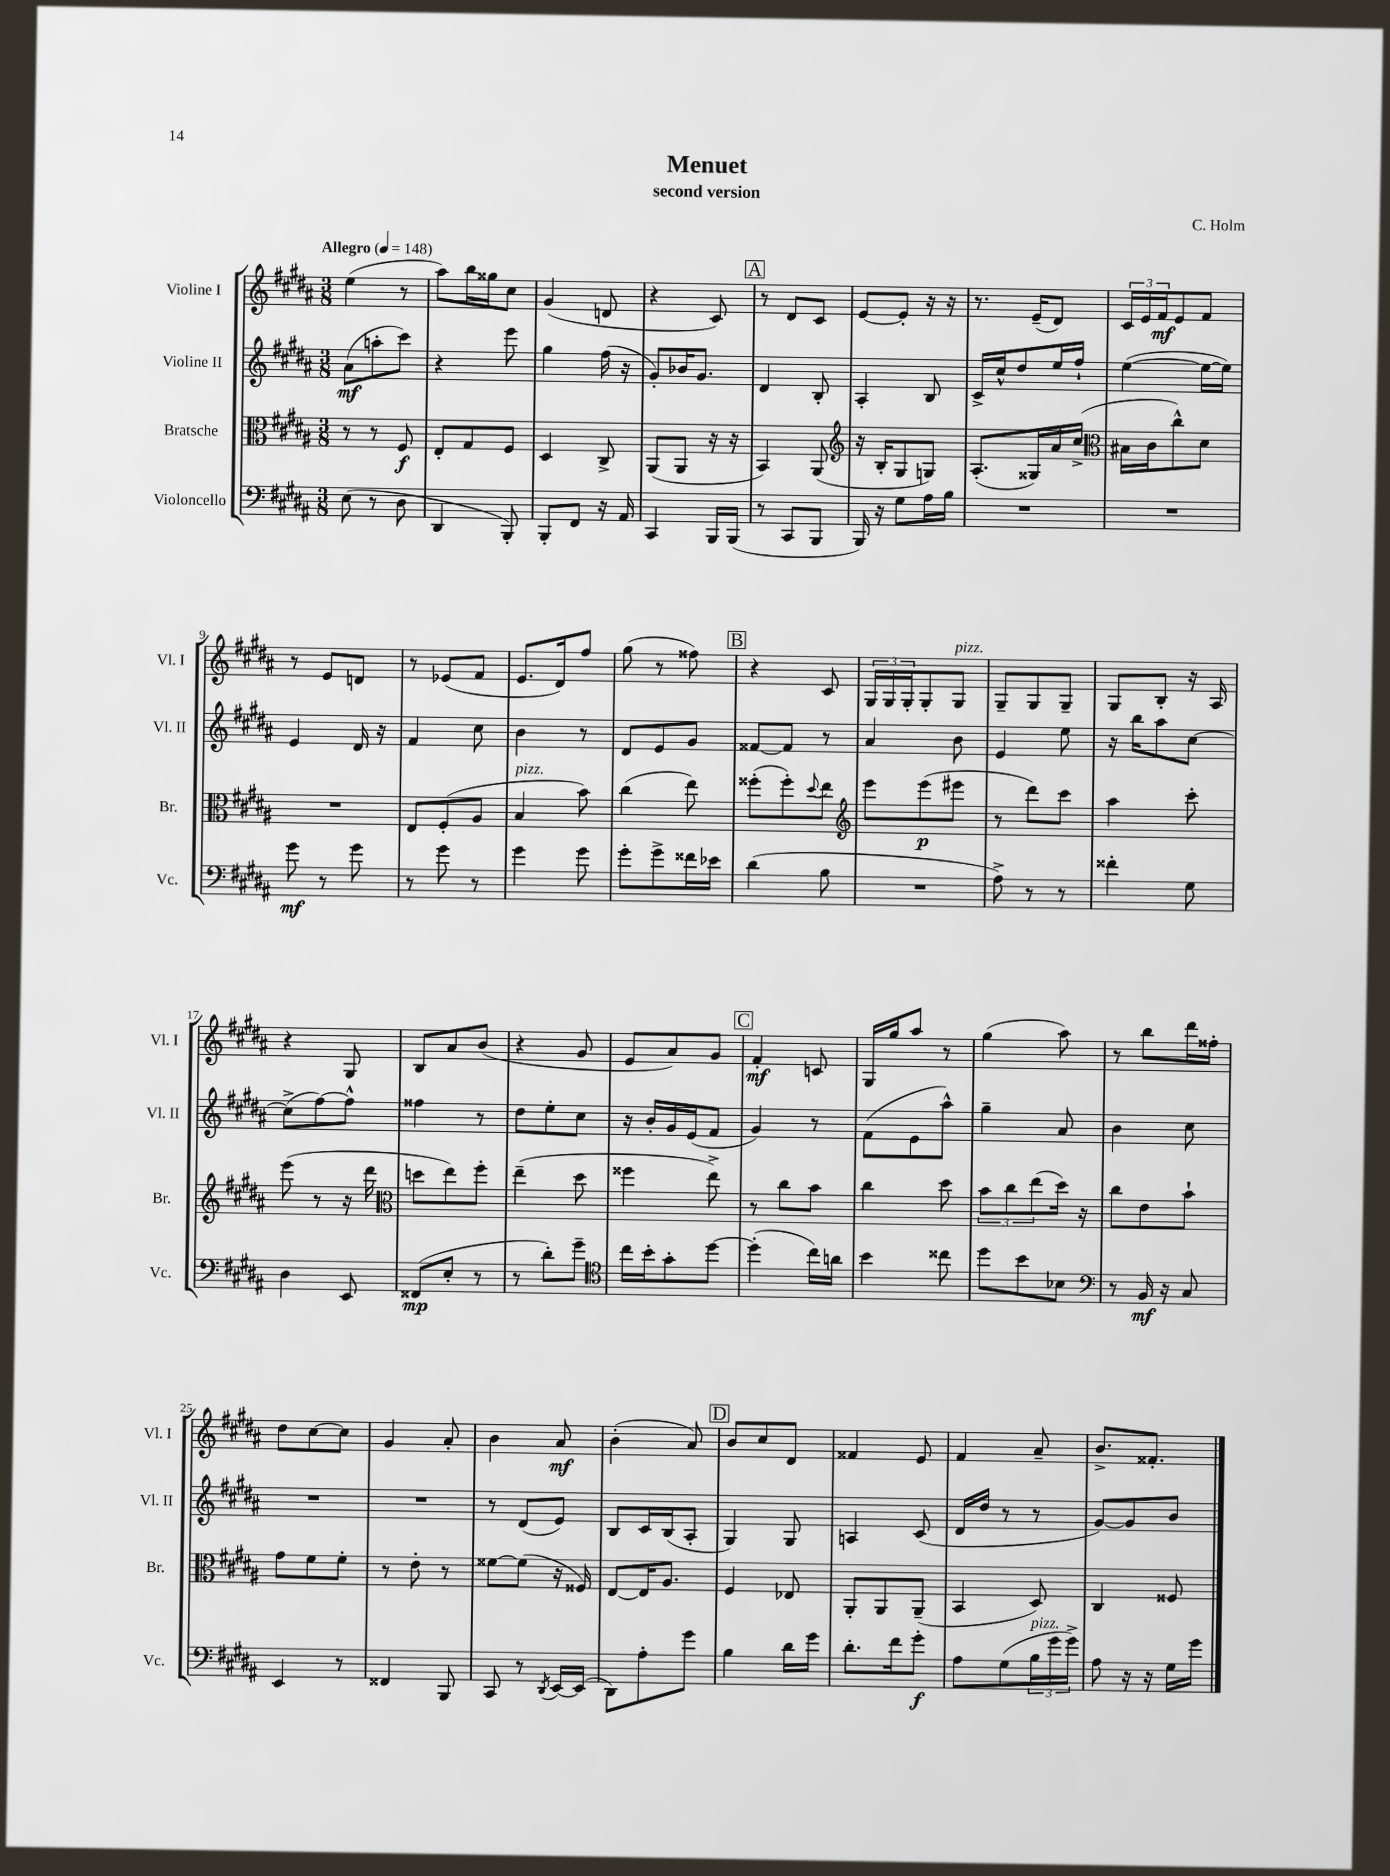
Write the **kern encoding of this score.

**kern	**dynam	**kern	**dynam	**kern	**dynam	**kern	**dynam
*part4	*part4	*part3	*part3	*part2	*part2	*part1	*part1
*staff4	*staff4	*staff3	*staff3	*staff2	*staff2	*staff1	*staff1
*I"Violoncello	*	*I"Bratsche	*	*I"Violine II	*	*I"Violine I	*
*I'Vc.	*	*I'Br.	*	*I'Vl. II	*	*I'Vl. I	*
*clefF4	*	*clefC3	*	*clefG2	*	*clefG2	*
*k[f#c#g#d#a#]	*	*k[f#c#g#d#a#]	*	*k[f#c#g#d#a#]	*	*k[f#c#g#d#a#]	*
*M3/8	*	*M3/8	*	*M3/8	*	*M3/8	*
*MM148	*	*MM148	*	*MM148	*	*MM148	*
=1	=1	=1	=1	=1	=1	=1	=1
!	!	!	!	!	!	!LO:TX:a:B:t=Allegro	!
(8E\	.	8r	.	(8a#\L	mf	(4ee\	.
8r	.	8r	.	8aan'\	.	.	.
8D#\	.	8F#/	f	8ccc#\J)	.	8r	.
=2	=2	=2	=2	=2	=2	=2	=2
4DD#/	.	8E'/L	.	4r	.	8aa#\L)	.
.	.	8G#/	.	.	.	16bb\L	.
.	.	.	.	.	.	16gg##X\J	.
8BBB'/)	.	8F#/J	.	8eee\	.	8cc#\J	.
=3	=3	=3	=3	=3	=3	=3	=3
8BBB'/L	.	4D#/	.	4gg#\	.	(4g#/	.
8FF#/J	.	.	.	.	.	.	.
16r	.	8C#^/	.	(16ff#\	.	8dn/	.
16AA#/	.	.	.	16r	.	.	.
=4	=4	=4	=4	=4	=4	=4	=4
4CC#/	.	(8AA#/L	.	8g#'/L)	.	4r	.
.	.	8AA#/J	.	16b-X/K	.	.	.
.	.	.	.	8.g#/J	.	.	.
16BBB/LL	.	16r	.	.	.	8c#/)	.
(16BBB/JJ	.	16r	.	.	.	.	.
!!LO:REH:place=s1:t=A
=5	=5	=5	=5	=5	=5	=5	=5
8r	.	4BB/)	.	4d#/	.	8r	.
8CC#/L	.	.	.	.	.	8d#/L	.
8BBB/J	.	(8AA#/	.	8B'/	.	8c#/J	.
=6	=6	=6	=6	=6	=6	=6	=6
*	*	*clefG2	*	*	*	*	*
16BBB/)	.	16r	.	4A#'/	.	[8e/L	.
16r	.	16B'/KL	.	.	.	.	.
8G#\L	.	8G#/	.	.	.	8e'/J]	.
16A#\L	.	8Gn/J)	.	8B/	.	16r	.
16B\JJ	.	.	.	.	.	16r	.
=7	=7	=7	=7	=7	=7	=7	=7
4.r	.	(8.A#'/L	.	16c#^/LL	.	8.r	.
.	.	.	.	16cc#^^/J	.	.	.
.	.	.	.	8dd#/	.	.	.
.	.	16G##X/L)	.	.	.	(16e~/KL	.
.	.	16a#/	.	16ee/L	.	8d#/J)	.
.	.	(16cc#^/JJ	.	16ff#`/JJ	.	.	.
=8	=8	=8	=8	=8	=8	=8	=8
*	*	*clefC3	*	*	*	*	*
4.r	.	16B#X\LL	.	([4ee\	.	24c#/LL	.
.	.	.	.	.	.	24e/	.
.	.	16c#\J	.	.	.	.	.
.	.	.	.	.	.	24f#/J	mf
.	.	8cc#^^\)	.	.	.	8e/	.
.	.	8d#\J	.	16ee\LL_	.	8f#/J	.
.	.	.	.	16ee\JJ])	.	.	.
!!LO:LB:g=z
=9	=9	=9	=9	=9	=9	=9	=9
8g#\	mf	4.r	.	4e/	.	8r	.
8r	.	.	.	.	.	8e/L	.
8g#\	.	.	.	16d#/	.	8dn/J	.
.	.	.	.	16r	.	.	.
=10	=10	=10	=10	=10	=10	=10	=10
8r	.	8E/L	.	4f#/	.	8r	.
8g#\	.	(8F#'/	.	.	.	(8e-X/L	.
8r	.	8A#/J	.	8cc#\	.	8f#/J	.
=11	=11	=11	=11	=11	=11	=11	=11
!	!	!LO:TX:a:i:t=pizz.	!	!	!	!	!
4g#\	.	4B/	.	4b\	.	8.e/L	.
.	.	.	.	.	.	16d#/k)	.
8g#\	.	8b\)	.	8r	.	8ff#/J	.
=12	=12	=12	=12	=12	=12	=12	=12
8g#'\L	.	(4cc#\	.	8d#/L	.	(8gg#\	.
8g#^\	.	.	.	8e/	.	8r	.
16f##X\L	.	8ee\)	.	8g#/J	.	8ff##X\)	.
16e-X\JJ	.	.	.	.	.	.	.
!!LO:REH:place=s1:t=B
=13	=13	=13	=13	=13	=13	=13	=13
(4d#\	.	(8ff##X'\L	.	[8f##X/L	.	4r	.
.	.	8ff##'\)	.	8f##/J]	.	.	.
.	.	8qqdd#/	.	.	.	.	.
8B\	.	8ee\J	.	8r	.	8c#/	.
=14	=14	=14	=14	=14	=14	=14	=14
*	*	*clefG2	*	*	*	*	*
4.r	.	8eee\L	.	4a#/	.	24G#/LL	.
.	.	.	.	.	.	24G#/	.
.	.	.	.	.	.	24G#'/J	.
.	.	(8eee\	p	.	.	8G#'/	.
!	!	!	!	!	!	!LO:TX:a:i:t=pizz.	!
.	.	8eee#X\J	.	8b\	.	8G#/J	.
=15	=15	=15	=15	=15	=15	=15	=15
8A#^\)	.	8r	.	4e/	.	8G#~/L	.
8r	.	8ddd#\L)	.	.	.	8G#/	.
8r	.	8ccc#\J	.	8ee\	.	8G#~/J	.
=16	=16	=16	=16	=16	=16	=16	=16
4f##X'\	.	4aa#\	.	16r	.	8G#/L	.
.	.	.	.	16bb\KL	.	.	.
.	.	.	.	8aa#\	.	8B'/J	.
8G#\	.	8ccc#'\	.	[8cc#\J	.	16r	.
.	.	.	.	.	.	16A#/	.
!!LO:LB:g=z
=17	=17	=17	=17	=17	=17	=17	=17
4D#\	.	(8eee\	.	(8cc#^\L]	.	4r	.
.	.	8r	.	[8ff#\)	.	.	.
8EE/	.	16r	.	8ff#^^\J]	.	8G#/	.
.	.	16ddd#\	.	.	.	.	.
=18	=18	=18	=18	=18	=18	=18	=18
*	*	*clefC3	*	*	*	*	*
(8FF##X/L	mp	8ddn\L	.	4ff##X\	.	8B/L	.
8E'/J	.	8ee\)	.	.	.	8a#/	.
8r	.	8ff#'\J	.	8r	.	(8b/J	.
=19	=19	=19	=19	=19	=19	=19	=19
8r	.	(4ee~\	.	8dd#\L	.	4r	.
8d#'\L)	.	.	.	8ee'\	.	.	.
8g#~\J	.	8dd#\	.	8cc#\J	.	8g#/	.
=20	=20	=20	=20	=20	=20	=20	=20
*clefC4	*	*	*	*	*	*	*
16cc#\LL	.	4ff##X\	.	16r	.	8e/L	.
16b'\J	.	.	.	16b'/LL	.	.	.
8g#'\	.	.	.	16g#/	.	8a#/)	.
.	.	.	.	(16e/J	.	.	.
[8dd#\J	.	8ee^\)	.	8f#/J	.	8g#/J	.
!!LO:REH:place=s1:t=C
=21	=21	=21	=21	=21	=21	=21	=21
(4dd#'\]	.	8r	.	4g#/)	.	4f#'/	mf
.	.	8cc#\L	.	.	.	.	.
16cc#\LL)	.	8b\J	.	8r	.	8cn/	.
16an\JJ	.	.	.	.	.	.	.
=22	=22	=22	=22	=22	=22	=22	=22
4b\	.	4cc#\	.	(8f#\L	.	16G#/LL	.
.	.	.	.	.	.	16gg#/J	.
.	.	.	.	8e\	.	8aa#/J	.
8cc##X\	.	8dd#\	.	8aa#^^\J)	.	8r	.
=23	=23	=23	=23	=23	=23	=23	=23
8dd#\L	.	12b\L	.	4gg#~\	.	(4gg#\	.
.	.	12cc#\	.	.	.	.	.
8b\	.	.	.	.	.	.	.
.	.	(12ee\	.	.	.	.	.
8B-X\J	.	16dd#\Jk)	.	8a#/	.	8aa#\)	.
.	.	16r	.	.	.	.	.
=24	=24	=24	=24	=24	=24	=24	=24
*clefF4	*	*	*	*	*	*	*
8r	.	8cc#\L	.	4b\	.	8r	.
16BB/	mf	8e\	.	.	.	8bb\L	.
16r	.	.	.	.	.	.	.
8C#/	.	8b`\J	.	8cc#\	.	16ddd#\L	.
.	.	.	.	.	.	16ff##X'\JJ	.
!!LO:LB:g=z
=25	=25	=25	=25	=25	=25	=25	=25
4EE/	.	8g#\L	.	4.r	.	8dd#\L	.
.	.	8f#\	.	.	.	[8cc#\	.
8r	.	8f#'\J	.	.	.	8cc#\J]	.
=26	=26	=26	=26	=26	=26	=26	=26
4FF##X/	.	8r	.	4.r	.	4g#/	.
.	.	8e'\	.	.	.	.	.
8BBB/	.	8r	.	.	.	8a#'/	.
=27	=27	=27	=27	=27	=27	=27	=27
8CC#/	.	[8f##X\L	.	8r	.	4b\	.
8r	.	(8f##\J]	.	(8d#/L	.	.	.
8qDD#/	.	.	.	.	.	.	.
[16EE/LL	.	16r	.	8e/J)	.	8a#/	mf
(16EE/JJ]	.	16F##X/)	.	.	.	.	.
=28	=28	=28	=28	=28	=28	=28	=28
8DD#\L)	.	[8E/L	.	8B/L	.	(4b'\	.
8A#'\	.	16E/K]	.	16c#/L	.	.	.
.	.	8.A#/J	.	(16B/J	.	.	.
8g#\J	.	.	.	8A#'/J	.	8a#/)	.
!!LO:REH:place=s1:t=D
=29	=29	=29	=29	=29	=29	=29	=29
4B\	.	4F#/	.	4G#/)	.	8b/L	.
.	.	.	.	.	.	8cc#/	.
16d#\LL	.	8E-X/	.	8G#/	.	8d#/J	.
16g#\JJ	.	.	.	.	.	.	.
=30	=30	=30	=30	=30	=30	=30	=30
8.d#'\L	.	8AA#'/L	.	4An/	.	4f##X/	.
.	.	8AA#/	.	.	.	.	.
16f#\k	.	.	.	.	.	.	.
8g#'\J	f	(8AA#~/J	.	(8c#/	.	8e/	.
=31	=31	=31	=31	=31	=31	=31	=31
8A#\L	.	4BB/	.	16d#/LL	.	4f#/	.
.	.	.	.	16dd#/JJ	.	.	.
(8G#\	.	.	.	8r	.	.	.
!LO:TX:a:i:t=pizz.	!	!	!	!	!	!	!
24B\L	.	8D#/)	.	8r	.	8a#~/	.
24g#\	.	.	.	.	.	.	.
24g#^\JJ)	.	.	.	.	.	.	.
=32	=32	=32	=32	=32	=32	=32	=32
8A#\	.	4C#/	.	[8g#/L)	.	8.b^/L	.
16r	.	.	.	8g#/]	.	.	.
16r	.	.	.	.	.	8.f##X'/J	.
16G#\LL	.	8F##X/	.	8b/J	.	.	.
16g#\JJ	.	.	.	.	.	.	.
==	==	==	==	==	==	==	==
*-	*-	*-	*-	*-	*-	*-	*-
